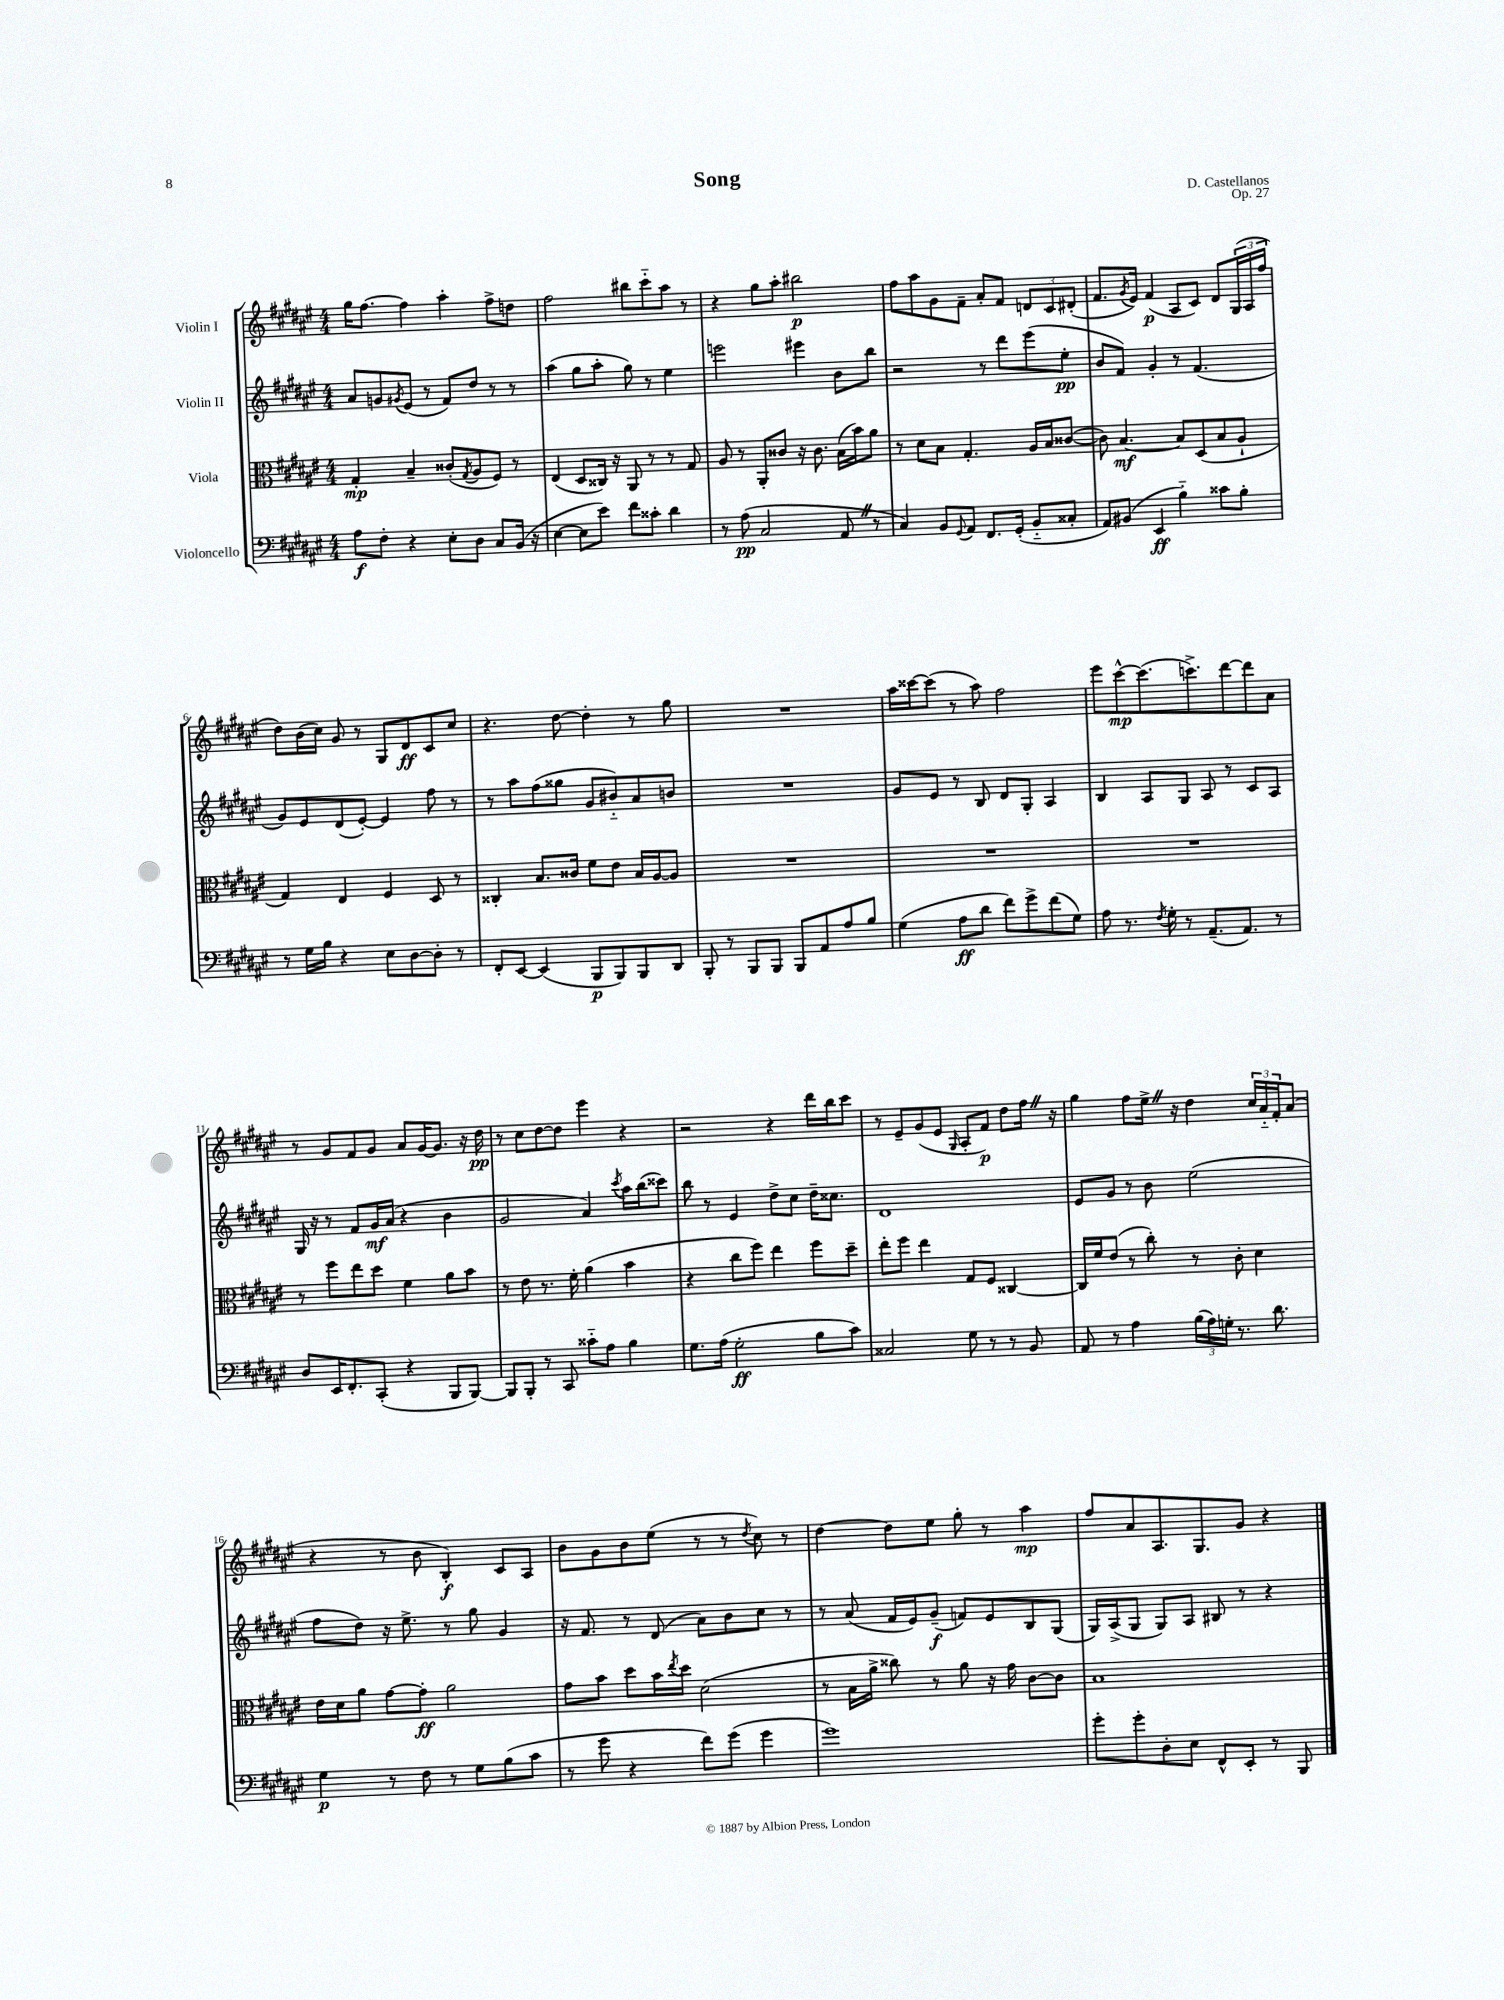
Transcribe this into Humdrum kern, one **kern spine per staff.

**kern	**kern	**kern	**kern
*staff4	*staff3	*staff2	*staff1
*clefF4	*clefC3	*clefG2	*clefG2
*k[f#c#g#d#a#e#]	*k[f#c#g#d#a#e#]	*k[f#c#g#d#a#e#]	*k[f#c#g#d#a#e#]
*M4/4	*M4/4	*M4/4	*M4/4
8A#\L	4G#'/	8a#/L	16gg#\LK
.	.	.	[8.ff#\J
8F#'\J	.	8g/	.
.	.	8qg#/	.
4r	4B~/	(8e#/J	4ff#\]
.	.	8r	.
8E#'\L	(8c##'/L	8f#/L)	4aa#'\
.	8qG#/	.	.
8D#\J	8A#/	8dd#/J	.
8C#/L	8F#/J)	8r	8ff#^\L
(16BB/Jk	8r	8r	8dd\J
16r	.	.	.
=	=	=	=
[4E#\	(4E#/	(4aa#\	2ff#\
8E#\]L	8D#/L	8gg#\L	.
8e#\J)	16C##/Jk)	8aa#'\J	.
.	16r	.	.
8f#\L	8AA#/	8gg#\)	8bb#\L
8c##'\J	8r	8r	8ccc#'~\
4d#\	8r	4ee#\	8aa#\J
.	8G#/	.	8r
=	=	=	=
8r	8A#/	2eee\	4r
(8A#\	8r	.	.
2C#/	8AA#'/L	.	8gg#\L
.	8c##/J	.	8aa#'\J
.	16r	4eee#\	2bb#\
.	8.c##\	.	.
8AA#/	(16B\LL	8b\L	.
.	16b\J)	.	.
8r	8a#\J	8bb\J	.
=	=	=	=
4C#/)	8r	2r	8ff#\L
.	8d#\L	.	8aa#\
8BB/L	8B\J	.	8g#\
8qqGG#/	.	.	.
8AA#/J	4.G#'/	.	8f#~\J
8.FF#/L	.	8r	8a#'/L
.	.	8ddd#\L	8f#/J
(16GG#'/Jk	.	.	.
8BB'~/L	16A#/LL	(8eee#\	12d/L
.	16B/J	.	.
.	.	.	12c#/
8C##'/J	([8c##/J	8ee#'\J	.
.	.	.	(12d#'/J
=	=	=	=
8AA#/L)	8c##\])	8b/L	8.f#/L
(8BB#/J	[4.B/	8f#/J)	.
.	.	.	8qg#/
.	.	.	16e#/Jk)
4EE#/	.	4g#'/	(4f#/
4B'~\)	8B/]L	8r	8A#/L
.	(8D#/	(4.f#/	8c#/J)
8c##\L	8B/	.	8d#/L
8B'\J	8A#`/J	.	(24G#/L
.	.	.	24A#/
.	.	.	24ff#/JJ
=	=	=	=
8r	4G#/)	8g#/L)	8dd#\L)
16G#\LL	.	8e#/	(16b\L
16B\JJ	.	.	16cc#\JJ)
4r	4E#/	(8d#/	8g#/
.	.	[8e#'/J)	8r
8E#\L	4F#/	4e#/]	8G#/L
[8D#\	.	.	8d#/
8D#'\]J	8D#/	8ff#\	8c#/
8r	8r	8r	8cc#/J
=	=	=	=
8FF#'/L	4C##'/	8r	4.r
[8EE#/J	.	8aa#\L	.
(4EE#/]	8.B/L	(8ff#\	.
.	.	8gg##\J	[8dd#\
.	16c##/Jk	.	.
8BBB/L	8f#\L	8g#/L	4dd#'\]
8BBB/)	8e#\J	8b#'~/)	.
8BBB/	16B/LL	8a#/	8r
.	[16A#/J	.	.
8DD#/J	8A#/]J	8b/J	8gg#\
=	=	=	=
8BBB'/	1r	1r	1r
8r	.	.	.
8BBB/L	.	.	.
8BBB/J	.	.	.
8BBB/L	.	.	.
8AA#/	.	.	.
8A#/	.	.	.
8B/J	.	.	.
=	=	=	=
(4G#\	1r	8g#/L	16aa#\LL
.	.	.	[16ccc##\J
.	.	8e#/J	(8ccc##\]J
8A#\L	.	8r	8r
8d#\J	.	8B/	8aa#\)
8f#\L)	.	8d#/L	2ff#\
8g#^\	.	8G#'/J	.
(8f#\	.	4A#/	.
8G#\J)	.	.	.
=	=	=	=
8A#\	1r	4B/	8eee#\L
8.r	.	.	[8ccc#^^\
.	.	8A#/L	(8.ccc#\]
8qF#/	.	.	.
16G#'\	.	.	.
8r	.	8G#/J	.
.	.	.	8.ccc^\)
(8.AA#~/L	.	8A#/	.
.	.	8r	[8ddd#\
8.AA#/J)	.	.	.
.	.	8c#/L	8ddd#\]
8r	.	8A#/J	8a#\J
=	=	=	=
8D#/L	8r	16G#/	8r
.	.	16r	.
16EE#/K	8ff#\L	8r	8g#/L
8.FF#'/	.	.	.
.	8ee#\	8f#/L	8f#/
(8CC#'/J	8dd#\J	16g#/L	8g#/J
.	.	(16a#/JJ	.
4r	4f#\	4r	8a#/L
.	.	.	[16g#/K
.	.	.	8.g#/]J
8BBB/L	8a#\L	4b\	.
[8BBB/J)	8b\J	.	16r
.	.	.	16dd#\
=	=	=	=
8BBB/]L	8r	2g#/	8r
8BBB'/J	8e#\	.	8cc#\L
8r	8.r	.	[8dd#\
8CC#/	.	.	8dd#\]J
.	16f#'\	.	.
8c##'~\L	(4a#\	4a#/)	4eee#\
8A#\J	.	.	.
.	.	8qccc#/	.
4B\	4b\	16aa#\LL	4r
.	.	(16bb\J	.
.	.	8ccc##\J)	.
=	=	=	=
8.G#\L	4r	8bb\	2r
.	.	8r	.
(16A#\Jk	.	.	.
2G#'\	8cc#\L	4e#/	.
.	8ff#\J)	.	.
.	4ee#\	8dd#^\L	4r
.	.	8cc#\J	.
8B\L	8ff#\L	16dd#~\LK	16ddd#\LL
.	.	8.cc##\J	16bb\J
8c#\J)	8dd#~\J	.	8ccc#\J
=	=	=	=
2C##/	8ee#'\L	1d#	8r
.	8ff#\J	.	8e#~/L
.	4ee#\	.	(8g#/
.	.	.	8e#/J
.	.	.	16qqG#/
8G#\	8G#/L	.	8A#'/L
8r	8F#/J	.	8f#/J)
8r	[4C##/	.	8dd#\L
8BB/	.	.	16ff#\Jk
.	.	.	16r
=	=	=	=
8AA#/	16C##/]LL	8e#/L	4gg#\
.	16f#/J	.	.
8r	(8e#/J	8g#/J	.
4A#\	8r	8r	8ff#\L
.	8cc#'\)	8b\	16ee#^\Jk
.	.	.	16r
(24B\LL	8r	(2ee#\	4dd#\
24A#\)	.	.	.
24G'\JJ	.	.	.
8.r	8c#'\	.	.
.	4d#\	.	24cc#/LL
.	.	.	24a#'~/
8.d#\	.	.	.
.	.	.	24f#'/J
.	.	.	(8a#/J
=	=	=	=
4G#\	16e#\LL	8ff#\L	4r
.	16d#\J	.	.
.	8a#\J	8dd#\J)	.
8r	[8g#\L	16r	8r
.	.	8.ee#^\	.
8F#\	8g#'\]J	.	8b\
8r	2a#\	8r	4B'/)
8G#\L	.	8gg#\	.
(8B\	.	4g#/	8c#/L
8c#\J	.	.	8A#/J
=	=	=	=
8r	8g#\L	16r	8b\L
.	.	8.f#/	.
8g#\	8b\J	.	8g#\
4r	8dd#\L	8r	8b\
.	16b\L	(8d#/	(8ee#\J
.	8qee#/	.	.
.	16dd#\JJ	.	.
8f#\L)	(2d#\	8a#\L)	8r
(8g#\J	.	8b\	8r
.	.	.	8qdd#/
4g#\	.	8cc#\J	8cc#\)
.	.	8r	8r
=	=	=	=
1g#)	8r	8r	[4dd#\
.	16B\LL	(8a#/	.
.	16a#^\JJ	.	.
.	8cc##\)	16f#/LL	8dd#\]L
.	.	16e#/J)	.
.	8r	(8g#~/J	8ee#\J
.	8a#\	8f/L)	8gg#'\
.	16r	8e#/	8r
.	16g#\	.	.
.	[8c#\L	8B/	4aa#\
.	8c#\]J	(8G#/J	.
=	=	=	=
8g#'\L	1B	16G#/LL)	8ff#/L
.	.	(16A#^/J	.
8g#'\	.	8G#/J	8a#/
8D#'\	.	8G#/L)	8.A#/
8E#\J	.	8A#/J	.
.	.	.	8.G#/
8FF#^^/L	.	8B#/	.
8EE#'/J	.	8r	8g#/J
8r	.	4r	4r
8BBB/	.	.	.
==	==	==	==
*-	*-	*-	*-
